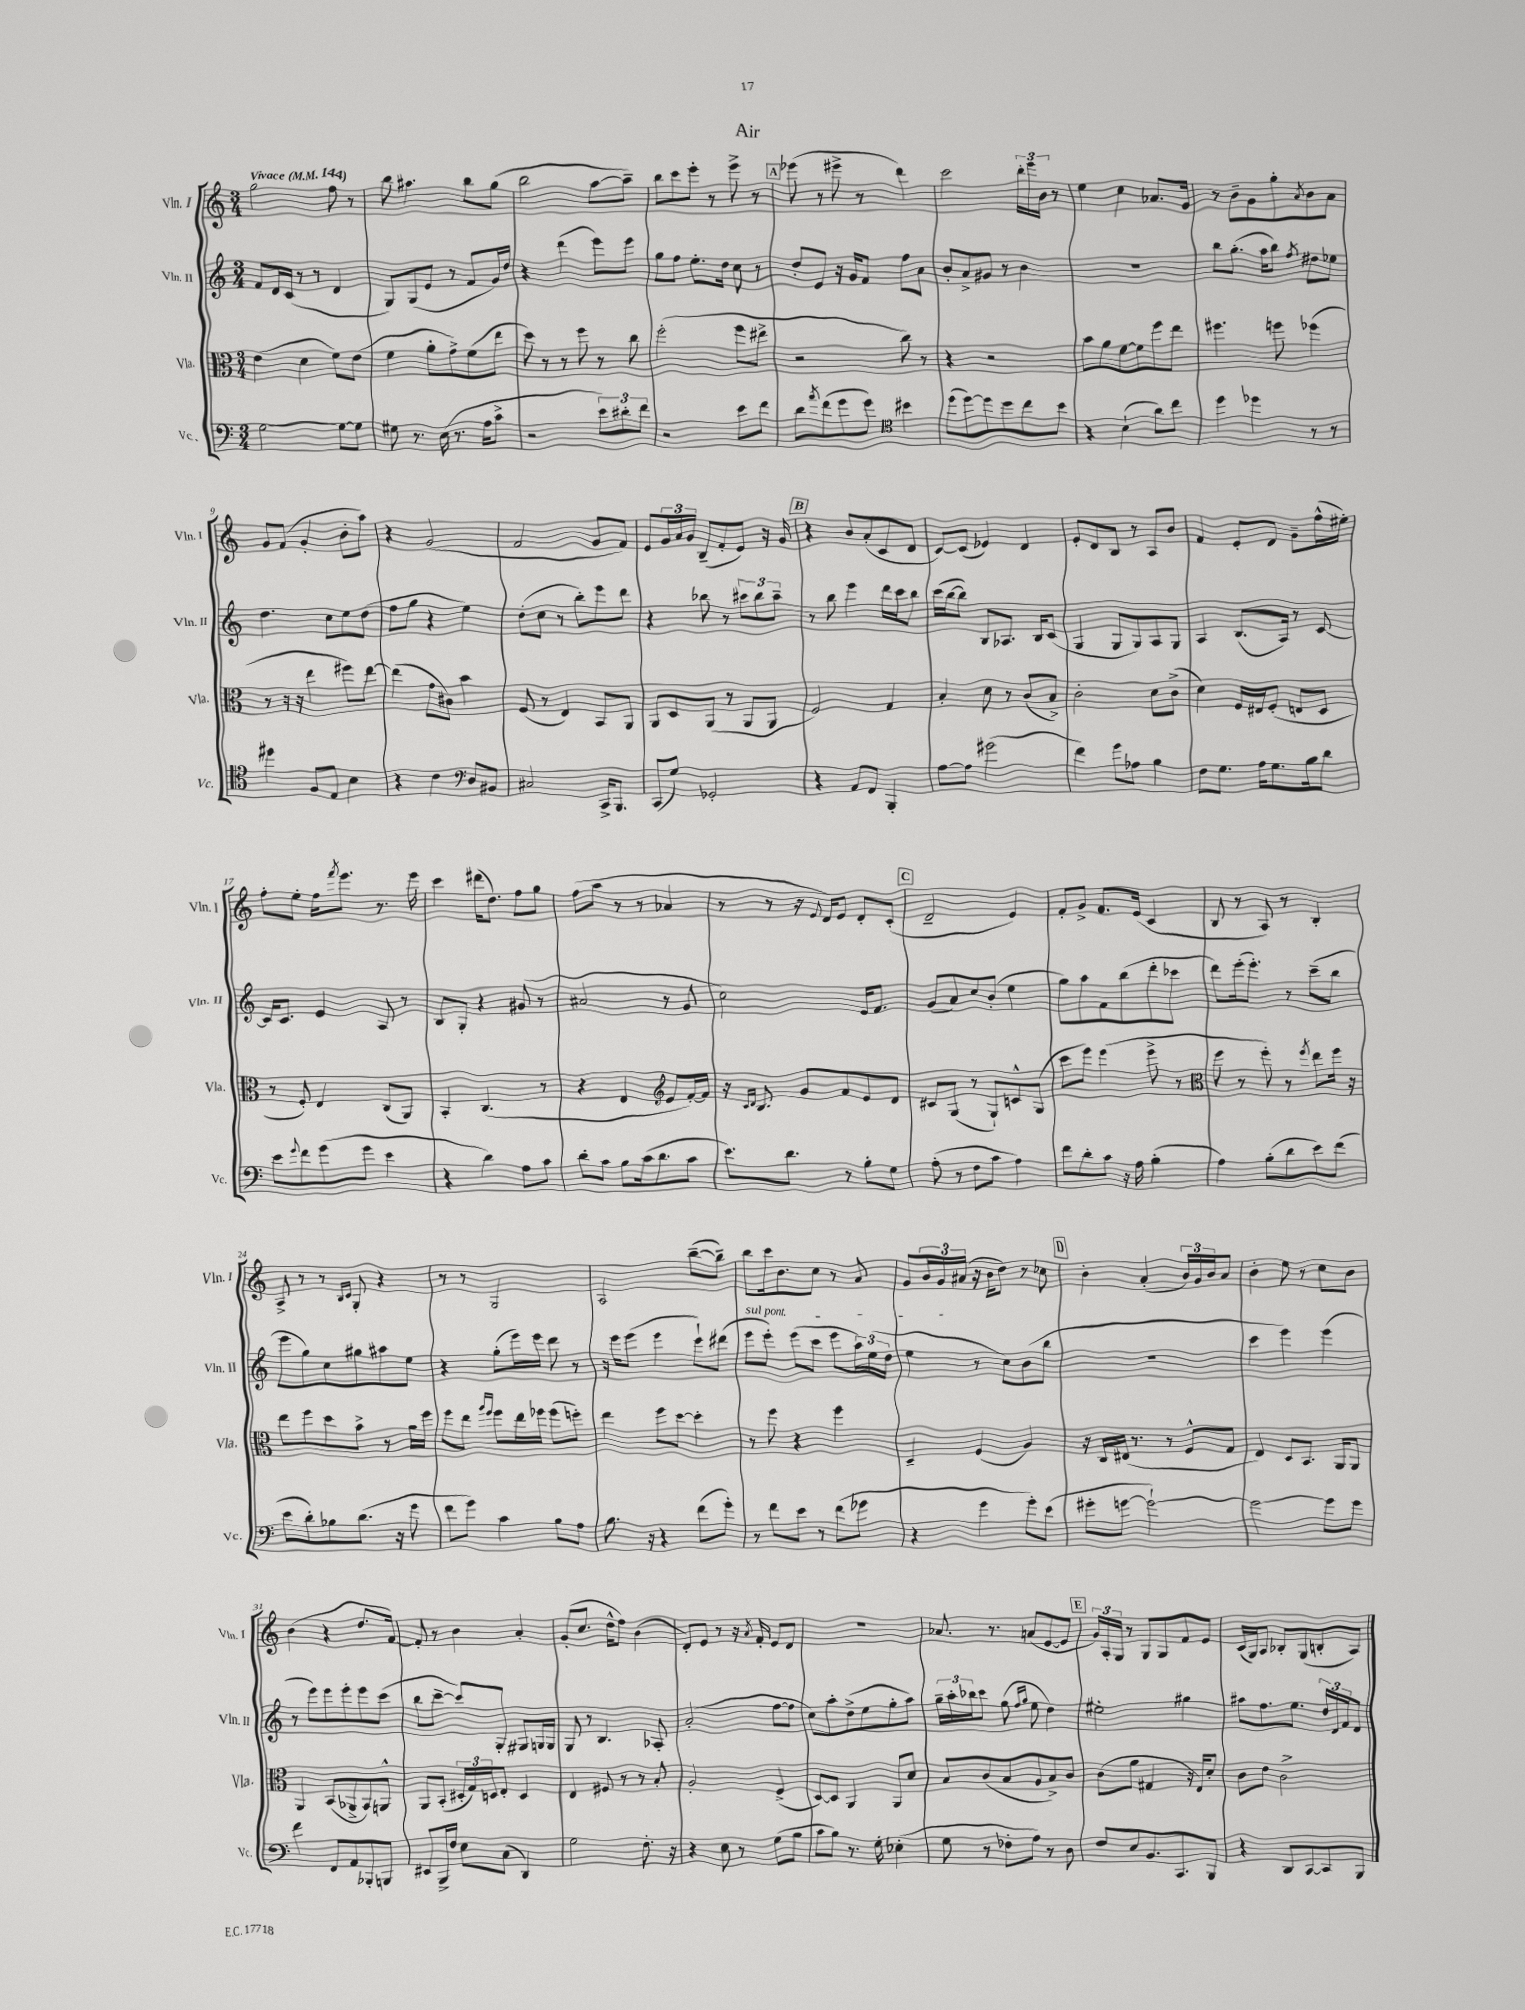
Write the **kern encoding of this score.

**kern	**kern	**kern	**kern
*part4	*part3	*part2	*part1
*staff4	*staff3	*staff2	*staff1
*I"Vc.	*I"Vla.	*I"Vln. II	*I"Vln. I
*I'Vc.	*I'Vla.	*I'Vln. II	*I'Vln. I
*clefF4	*clefC3	*clefG2	*clefG2
*k[]	*k[]	*k[]	*k[]
*M3/4	*M3/4	*M3/4	*M3/4
*MM144	*MM144	*MM144	*MM144
=1	=1	=1	=1
!	!	!	!LO:TX:a:B:t=Vivace
[2G\	(4e\	8f/L	2gg\
.	.	16d/L	.
.	.	(16c/JJ	.
.	4d\	8r	.
.	.	8r	.
8G\L_	8f\L)	4d/	8ff\
8G\J]	(8e\J	.	8r
=2	=2	=2	=2
8G#X\	4f\	8G/L)	8bb\
8.r	.	(8G/	4.aa#X\
.	8a'\L	8e/J	.
(16E\	.	.	.
8.r	8g^\)	8r	.
.	(8f\	8f/L	8bb\L
16A\KL	.	.	.
8c^\J	8ee\J	16g/L)	(8gg\J
.	.	16dd/JJ	.
=3	=3	=3	=3
2r	8dd\)	4r	2bb\
.	8r	.	.
.	8r	(4ddd\	.
.	8ff\	.	.
12e\L)	8r	8eee\L)	[8aa\L
12d#X'\	.	.	.
.	8cc\	8eee\J	8aa~\J])
12f\J	.	.	.
=4	=4	=4	=4
2r	(2ff'\	8gg\L	8bb\L
.	.	8ff\J	8ccc\
.	.	8.ee'\L	8eee'\J
.	.	.	8r
.	.	16dd\Jk	.
8e\L	8ff\L	8cc\	8eee^\
8f\J	8ee#X^\J	8r	8r
!!LO:REH:place=s1:t=A
=5	=5	=5	=5
8d\L	2r	8dd'/L	(8eee-X\
8qa/	.	.	.
(8f\	.	8e/J	8r
8g\	.	16r	8eee#X^\
.	.	16g/KL	.
8g\J)	.	8f/J	8r
*clefC4	*	*	*
4b#X\	8cc\)	8ff\L	4ddd\)
.	8r	8a\J	.
=6	=6	=6	=6
(8dd\L	4r	8b'/L	2ccc\
[8dd\)	.	8a^/	.
8dd\]	2r	8g#X/J	.
8dd\	.	8r	.
8cc\	.	4b\	24bb'\LL
.	.	.	24eee\
.	.	.	24b\JJ
8b\J	.	.	8r
=7	=7	=7	=7
4r	8b\L	2.r	4ee\
.	8a\	.	.
(4B`\	[8f\	.	4cc\
.	8f\]	.	.
8a\L)	8ff\	.	8.a-X/L
8cc\J	8ee\J	.	.
.	.	.	16g/Jk
=8	=8	=8	=8
4dd\	4.ff#X\	8bb\L	8r
.	.	(8.gg'\J	8b~\L
4dd-X\	.	.	8g\
.	.	16aa\KL	.
.	8ffn\	8bb\J)	8gg'\
.	.	8qff/	8qa/
8r	(4ff-X\	8dd#X\L	8b\
8r	.	8ee-X\J	8a\J
!!LO:LB:g=z
=9	=9	=9	=9
4dd#X\	8r	4.dd\	8g/L
.	16r	.	(8f/J
.	16r	.	.
8F/L	4ee\	.	4g'/
8E/J	.	8cc\L	.
4B\	8ff#X\L)	8ee\	8b'\L
.	[8ee\J	(8dd\J	8aa\J)
=10	=10	=10	=10
4r	(4ee\]	8ff\L	4r
.	.	8gg\J	.
4c\	8g\L	4r	(2g/
.	8c#X\J)	.	.
*clefF4	*	*	*
8D/L	4b\	4ee\)	.
8BB#X/J	.	.	.
=11	=11	=11	=11
2C#X/	(8F/	(8dd'\L	2f/
.	8r	8cc\J	.
.	4E/)	8r	.
.	.	8bb'\L)	.
16CC^/KL	8BB/L	8eee\	8g/L
8.BBB/J	.	.	.
.	8AA/J	8ddd\J	8f/J)
=12	=12	=12	=12
(8CC/L	8AA/L	4r	8e/L
8G/J)	8D/	.	24g/L
.	.	.	24a/
.	.	.	24g/JJ
2GG-X'/	(8AA/J	8bb-X\	(8B~/L
.	8r	8r	8f'/
.	8AA/L	12ccc#X\L	8e/J)
.	.	12bb-\	.
.	8AA/J	.	16r
.	.	12aa~\J	.
.	.	.	16g/
!!LO:REH:place=s1:t=B
=13	=13	=13	=13
4r	2F/)	8r	4r
.	.	8bb\	.
8AA/L	.	4eee\	8b/L
8FF/J	.	.	(8a'/
4BBB'/	4G/	16ddd\LL	8c/
.	.	16ccc\J	.
.	.	8bb\J	8d/J
=14	=14	=14	=14
[8A\L	4B'/	(16ccc\LL	[8c/L)
.	.	[16bb\J	.
8A\J]	.	8bb\J])	(8c/J]
(2g#X\	8d\	8B/L	4e-X/)
.	8r	8.A-X/J	.
.	(8c/L	.	4d/
.	.	16B/KL	.
.	8B^/J)	(8c/J	.
=15	=15	=15	=15
4f\)	2c'\	4G/	8e'/L
.	.	.	8d/
8g\L	.	8G/L	8B/J
8A-X\J	.	8G/)	8r
4B\	8d\L	8A/	8A/L
.	(8c^\J	8G/J	8b/J
=16	=16	=16	=16
8F\L	4d\)	4A/	4f/
8.G\J	.	.	.
.	16F/LL	(8.B/L	8e'/L
16A\KL	16E#X/J	.	.
8.G\	(8F'/J	.	8d/J
.	.	16A/Jk)	.
.	8En/L	8r	8g~\L
16B\k	.	.	.
8d\J	8D/J	[8c/	(16ff^^\L
.	.	.	16ee#X'\JJ)
!!LO:LB:g=z
=17	=17	=17	=17
8e\L	8r	16c/KL]	8ff'\L
.	.	8.c/J	.
8qqg/	.	.	.
8f\	8F'/)	.	8ee'\J
(8g\	4E/	4e/	16ff\KL
.	.	.	8qfff/
.	.	.	8.eee\J
8g\J	.	.	.
4e\	(8C/L	8A/	8.r
.	8AA/J)	8r	.
.	.	.	16eee\
=18	=18	=18	=18
4r	4BB'/	8B/L	4ccc\
.	.	8G'/J	.
4d\)	(4.C/	4r	(16ddd#X\KL
.	.	.	8.dd\J)
8A\L	.	(8g#X/	8ff\L
8c\J	8r	8r	8gg\J
=19	=19	=19	=19
8d'\L	4r	2a#X/	(8ff\L
8c\J	.	.	8aa\J
8B\L	4E/	.	8r
(16c\k	.	.	8r
8.d\	.	.	.
*	*clefG2	*	*
.	8e/L	8r	4a-X/
8c\J	[16f'/L)	8g/	.
.	16f/JJ]	.	.
=20	=20	=20	=20
8.e\L)	16r	2cc\)	8r
.	16qqc/LL	.	.
.	16qqd/JJ	.	.
.	8.B/	.	.
.	.	.	8r
8.d\J	.	.	.
.	8g/L	.	16r
.	.	.	8qqe/
.	.	.	16d/KL)
8r	8f/	.	8e/J
8B'\L	8e/	16e/KL	8d'/L
.	.	8.f/J	.
8G\J	8d/J	.	(8c'/J
!!LO:REH:place=s1:t=C
=21	=21	=21	=21
(8A'\	8c#X/L	(8g/L	2d~/
8r	(8G/J	8a/)	.
8F\L	8r	8cc/	.
8c\J	8G`/L)	(8b'/J	.
4A\)	8cn^^/	4ee\	4e/)
.	(8G/J	.	.
=22	=22	=22	=22
8f\L	8ccc\L	8gg\L)	8f'/L
8d'\	8eee\J)	8aa\	8g^/J
8c\J	(4eee\	8f\	8.f/L
16r	.	(8bb\	.
16A\	.	.	(16e/Jk
(4B'\	8eee^\	8ddd'\	4c/
.	8r	8ccc-X\J	.
=23	=23	=23	=23
*	*clefC3	*	*
4A\)	8ff\	8ddd\L)	8B/
.	8r	(16eee'\k	8r
.	.	8.eee'\J)	.
(8B'\L	8ff'\)	.	8A/)
8d\	8r	8r	8r
.	8qff/	.	.
8e\)	8ee\L	(8ccc~\L	4B'/
(8f\J	16ff\Jk	8bb\J	.
.	16r	.	.
!!LO:LB:g=z
=24	=24	=24	=24
8e\L	8ee\L	8eee\L	8A^/
8d'\)	8ff\	8gg\)	8r
8B-X\	8dd\	8cc\	8r
.	.	.	16qqB/LL
.	.	.	16qqc/JJ
(8.d\J	8b^\J	8gg#X\	8G'/
.	8r	8aa#X\	4r
16r	.	.	.
8g\	16a\LL	8ee\J	.
.	16ff\JJ	.	.
=25	=25	=25	=25
8f\L	8ff\L	4r	8r
8g\J)	8ee\J	.	8r
.	16qqaa/LL	.	.
.	16qqff/JJ	.	.
4c\	8ff\L	(8gg'\L	2G/
.	16ee\L	16eee\L)	.
.	16ff-X\JJ	16eee\JJ	.
8B\L	(8ff-\L	8ddd\	.
8A\J	8ffn'\J)	8r	.
=26	=26	=26	=26
8.B\	4ee\	16r	2A/
.	.	16eee\KL	.
.	.	(8eee\J	.
16r	.	.	.
4r	8ff\L	4eee\	.
.	[8dd\J	.	.
(8f\L	4dd'\]	8eee`\L)	([8bb~\L
8g'\J)	.	(8ddd#X\J	8bb~\J])
=27	=27	=27	=27
!	!	!LO:TX:a:i:t=sul pont.	!
8r	8r	8eee\L	8bb\L
8f\L	8ff\	8eee'\J)	16ccc\k
.	.	.	8.b\
8e\J	4r	(8eee\L	.
8r	.	8ccc\J	8cc\J
(8f\L	4ff\	8eee\L	8r
8g-X\J	.	24aa\L)	8a/
.	.	(24ee\	.
.	.	24dd\JJ	.
=28	=28	=28	=28
4r	4D~/	4ee\	8g/L
.	.	.	24b/L
.	.	.	24g/
.	.	.	(24a#X/JJ
4g\	(4F/	8r	16r
.	.	.	16b\KL
.	.	8cc\L)	8dd\J)
8g'\L)	4A/)	(8b\	8r
(8e\J	.	8bb\J	8cc-X\
!!LO:REH:place=s1:t=D
=29	=29	=29	=29
8g#X'\L	16r	2.r	4b'\
.	16C/LL	.	.
[8gn\J	(16E#X/JJ	.	.
.	8.r	.	.
2g`\_)	.	.	(4a'/
.	8r	.	.
.	8F^^/L	.	24b/LL)
.	.	.	24g/
.	.	.	24b/J
.	8G/J	.	8a/J
=30	=30	=30	=30
2g\_	4E/)	4ccc\	4b'\
.	8D/L	4eee\)	8ee\
.	8.BB/J	.	8r
8g\L]	.	(4eee\	8cc\L
.	16AA/KL	.	.
8g\J	8AA/J	.	8b\J
!!LO:LB:g=z
=31	=31	=31	=31
4f\	4AA/	8r	(4b\
.	.	8eee\L)	.
8FF/L	(8BB/L	8eee\	4r
8AA/	8AA-X^/	8eee'\	.
8BBB-X'/	8BB/)	8eee\	8.dd/L
8BBBn/J	8AAn^^/J	(8ccc\J	.
.	.	.	[16f/Jk)
=32	=32	=32	=32
8EE#X/L	8AA/L	8bb\L	8f'/]
16BBB^/L	(8BB'/J	[8ccc~\J	8r
16F/JJ	.	.	.
8E\L	24D#X'/LL	8ccc/L])	4b\
.	24G/)	.	.
.	24Dn/J	.	.
(8C\J	8E'/J	8G'/J	.
4DD/)	4D/	8G#X/L	4a'/
.	.	16Gn/L	.
.	.	16G/JJ	.
=33	=33	=33	=33
2G\	4E/	8G/	(8g'/L
.	.	8r	8.cc/J
.	8F#X/	4.B/	.
.	.	.	16dd^^\KL
.	8r	.	8ff\J)
8.F'\	8r	.	(4b\
.	8B'/	8A-X'/	.
16r	.	.	.
=34	=34	=34	=34
4r	2A'/	(2a'/	8d'/L)
.	.	.	8e/J
8E\	.	.	8r
8r	.	.	16r
.	.	.	8qa/
.	.	.	16f'/
(8G\L	(4F^/	[8ff\L	8e/L
8B\J	.	8ff\J]	8d/J
=35	=35	=35	=35
8c\L	[8D/L)	8cc\L)	2.r
8B\J)	8D/J]	8aa'\	.
8.r	4AA/	(8dd^\	.
.	.	8ee\	.
16G'\	.	.	.
(4E-X'\	8AA/L	8gg'\	.
.	8d/J	8aa\J)	.
=36	=36	=36	=36
8G\	8B/L	24gg~\LL	8.a-X/
.	.	24aa'\	.
.	.	24bb-X\J	.
8r	(8c/	8ccc\J	.
.	.	.	8.r
8F-X'\L	8B/	(8gg\	.
.	.	16qqff/LL	.
.	.	16qqgg/JJ	.
8A\J)	8A/	8ee\	(8an/L
8r	8B^/)	4dd\)	[8e/
8D\	8c/J	.	8e/J]
!!LO:REH:place=s1:t=E
=37	=37	=37	=37
8F/L	(8c\L	2ee#X'\	24g/LL)
.	.	.	24A'/
.	.	.	24G/JJ
8E/	8a\J	.	8r
8.BB/	4G#X/	.	8G/L
.	.	.	8G/
8.CC/	.	.	.
.	16r	4gg#X\	8f/
.	16E/KL)	.	.
8BBB/J	8d'/J	.	8e/J
=38	=38	=38	=38
4r	8c\L	8aa#X\L	(16c/LL
.	.	.	16G/J)
.	8e\J	8.ff\	8A/J
8DD/L	2c^\	.	8B-X'/L
.	.	8.ee\J	.
[8CC/	.	.	(8G/
8CC/]	.	24dd/LL	8Bn'/
.	.	24d/	.
.	.	24f/J	.
8BBB/J	.	8d/J	8A/J)
==	==	==	==
*-	*-	*-	*-
